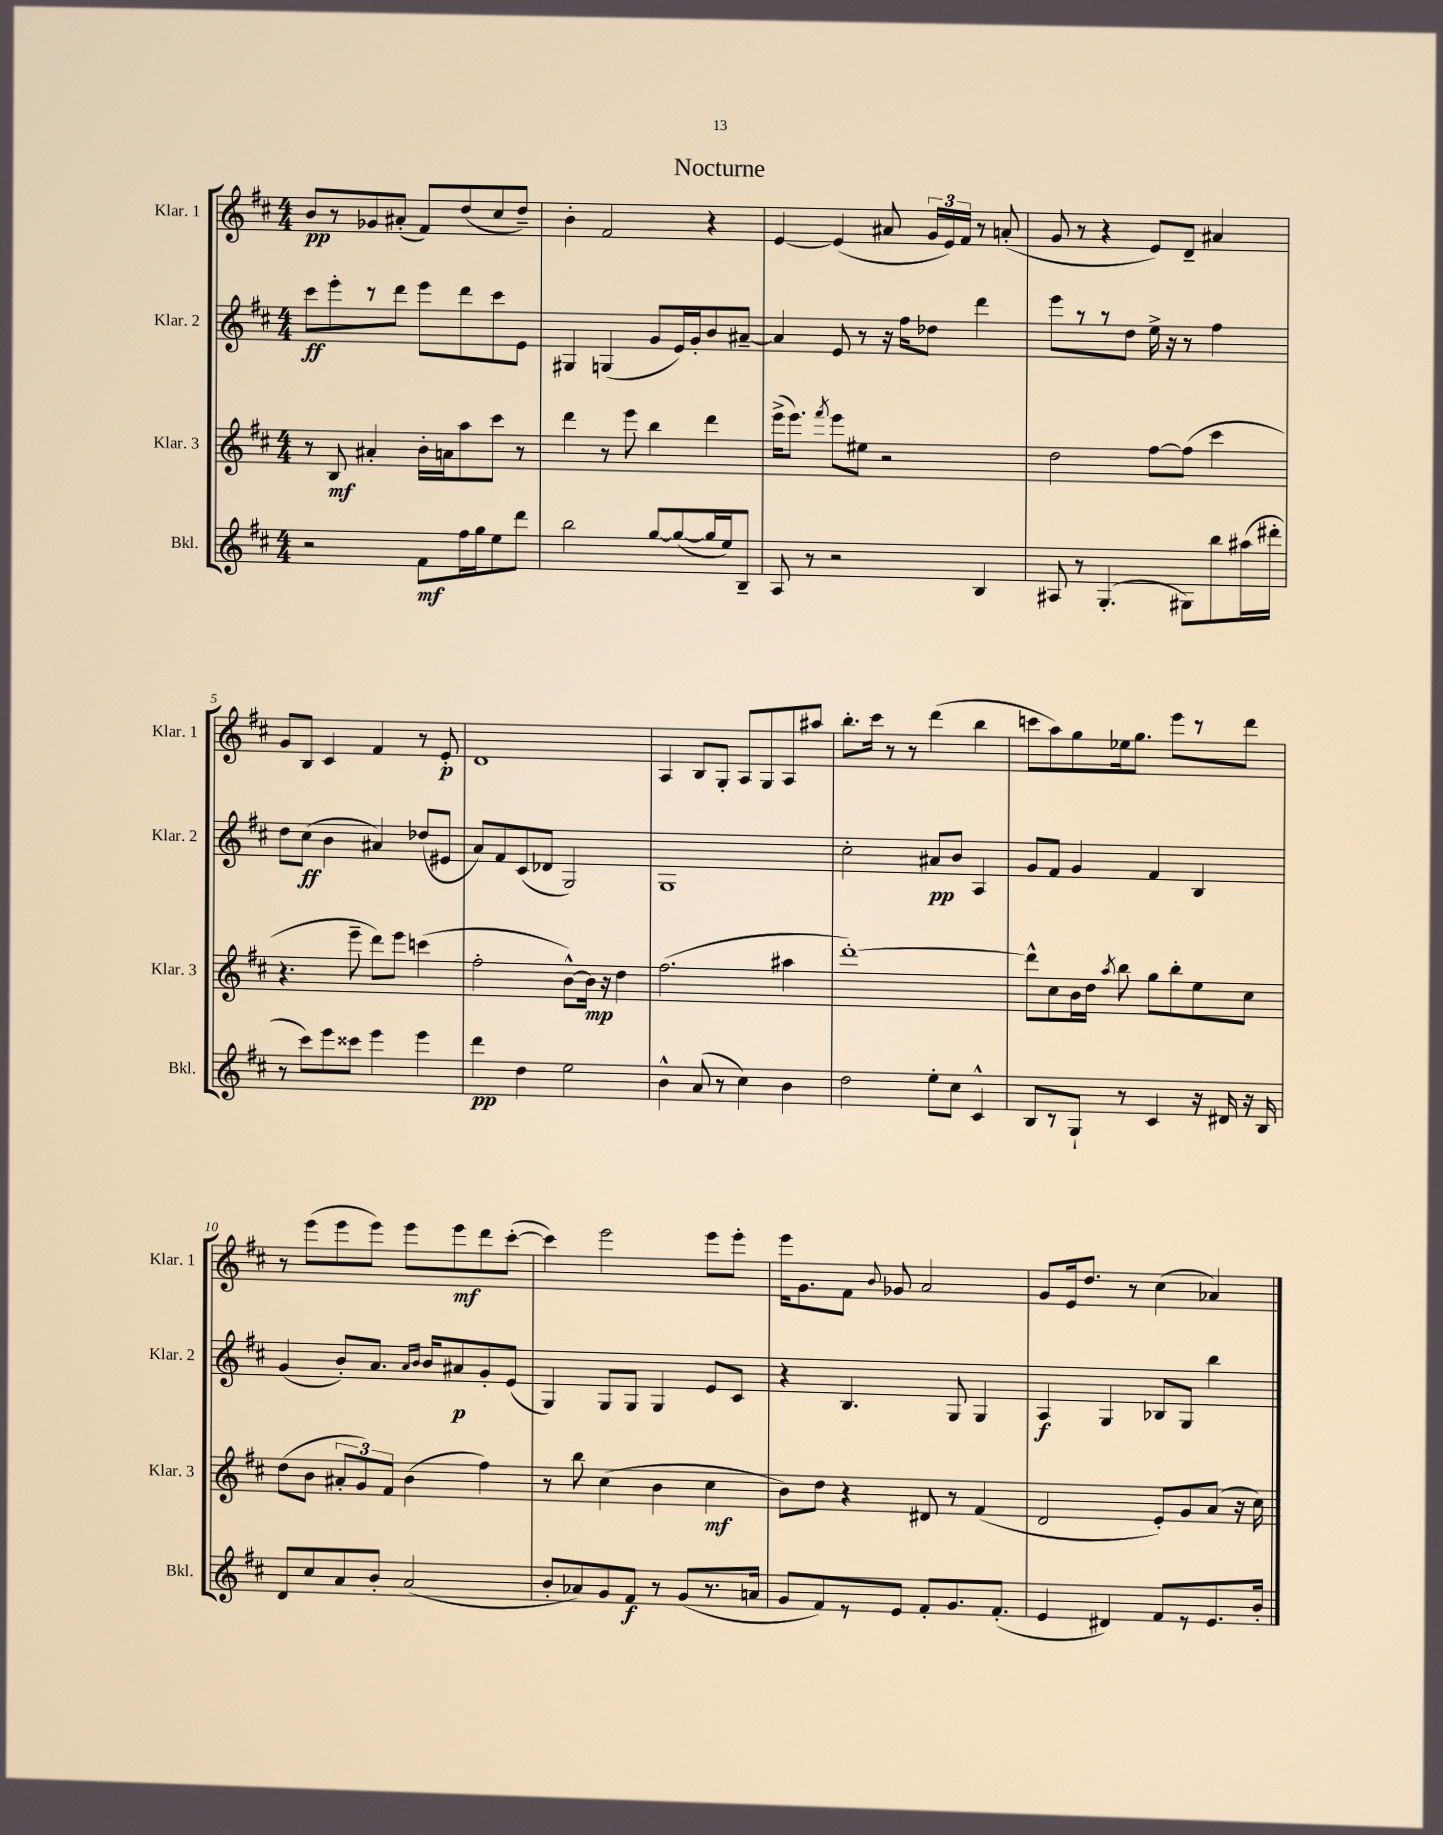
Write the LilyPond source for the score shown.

\header { title = "Nocturne" }
<<
\new StaffGroup <<
\new Staff = "s0" \with { instrumentName = "Klar. 1" shortInstrumentName = "Klar. 1" } {
    \clef treble \key d \major \numericTimeSignature \time 4/4
    \autoBeamOff b'8[\pp r8 ges'8 ais'8]-.( fis'8[) d''8( cis''8 d''8]--) |
    b'4-. fis'2 r4 |
    e'4~ e'4( ais'8 \tuplet 3/2 { g'16[ e'16) fis'16] } r8 a'8-.( |
    g'8 r8 r4 e'8[) d'8]-- ais'4 |
    g'8[ b8] cis'4 fis'4 r8 e'8-.\p |
    d'1 |
    a4 b8[ g8]-. a8[ g8 a8 ais''8] |
    b''8.[-. cis'''16] r8 r8 d'''4( b''4 |
    c'''8[ a''8) g''8 ees''16 g''8.] e'''8[ r8 d'''8] |
    r8 e'''8[( e'''8 e'''8]) e'''8[ e'''8\mf d'''8 cis'''8]~-.( |
    cis'''4) e'''2 e'''8[ e'''8]-. |
    e'''16[ g'8. fis'8] \appoggiatura { b'8 } ges'8 a'2 |
    g'8[ e'16 d''8.] r8 cis''4( aes'4) \bar "|." |
}
\new Staff = "s1" \with { instrumentName = "Klar. 2" shortInstrumentName = "Klar. 2" } {
    \clef treble \key d \major \numericTimeSignature \time 4/4
    \autoBeamOff cis'''8[\ff e'''8-. r8 d'''8] e'''8[ d'''8 cis'''8 e'8] |
    gis4 g4( g'8[ e'16) g'16-. b'8 ais'8]~-- |
    ais'4 e'8 r8 r16 fis''16[ des''8] d'''4 |
    e'''8[ r8 r8 d''8] e''16-> r16 r8 fis''4 |
    d''8[ cis''8]\ff( b'4 ais'4) des''8[( eis'8] |
    a'8[) fis'8 cis'8( des'8] g2) |
    g1 |
    cis''2-. ais'8[\pp b'8] a4 |
    g'8[ fis'8] g'4 fis'4 b4 |
    g'4( b'8[-.) a'8.] \grace { a'16[ b'16] } b'16[ ais'8\p g'8-. e'8]( |
    g4) g8[ g8] g4 e'8[ cis'8] |
    r4 b4. g8 g4 |
    a4\f g4 bes8[ g8] b''4 \bar "|." |
}
\new Staff = "s2" \with { instrumentName = "Klar. 3" shortInstrumentName = "Klar. 3" } {
    \clef treble \key d \major \numericTimeSignature \time 4/4
    \autoBeamOff r8 b8\mf ais'4-. b'16[-. a'16 a''8 cis'''8] r8 |
    d'''4 r8 e'''8 b''4 d'''4 |
    e'''16[->( e'''8.]) \acciaccatura { fis'''8 } e'''8[ eis''8] r2 |
    d''2 fis''8[~ fis''8]( cis'''4 |
    r4. e'''8-- d'''8[) e'''8] c'''4( |
    fis''2-. b'8[~-^) b'16]\mp r16 d''4 |
    fis''2.( ais''4 |
    d'''1~-.) |
    d'''8[-^ cis''8 b'16 d''16] \acciaccatura { a''8 } b''8 g''8[ b''8-. e''8 cis''8] |
    d''8[( b'8] \tuplet 3/2 { ais'8[-. g'8) fis'8] } b'4( fis''4) |
    r8 b''8 cis''4( b'4 cis''4\mf |
    b'8[) d''8] r4 dis'8 r8 fis'4( |
    d'2 e'8[-.) g'8 a'8]( r16 cis''16) \bar "|." |
}
\new Staff = "s3" \with { instrumentName = "Bkl." shortInstrumentName = "Bkl." } {
    \clef treble \key d \major \numericTimeSignature \time 4/4
    \autoBeamOff r2 fis'8[\mf fis''16 g''16 e''8 d'''8] |
    b''2 g''8[~ g''8~( g''16 e''16) b8]-- |
    a8 r8 r2 b4 |
    ais8 r8 g4.-.( gis8[) b''8 ais''16( dis'''16]-. |
    r8 cis'''8[) e'''8 cisis'''8] e'''4 e'''4 |
    d'''4\pp d''4 e''2 |
    b'4-^ a'8( r8 cis''4) b'4 |
    d''2 e''8[-. cis''8] cis'4-^ |
    b8[ r8 g8]-! r8 cis'4 r16 dis'16 r16 b16 |
    d'8[ cis''8 a'8 b'8]-. a'2( |
    b'8[-. aes'8) g'8 fis'8]\f r8 g'8[( r8. a'16] |
    g'8[ fis'8) r8 e'8] fis'8[-. g'8. fis'8.]-.( |
    e'4 dis'4) fis'8[ r8 e'8. b'16]-. \bar "|." |
}
>>
>>
